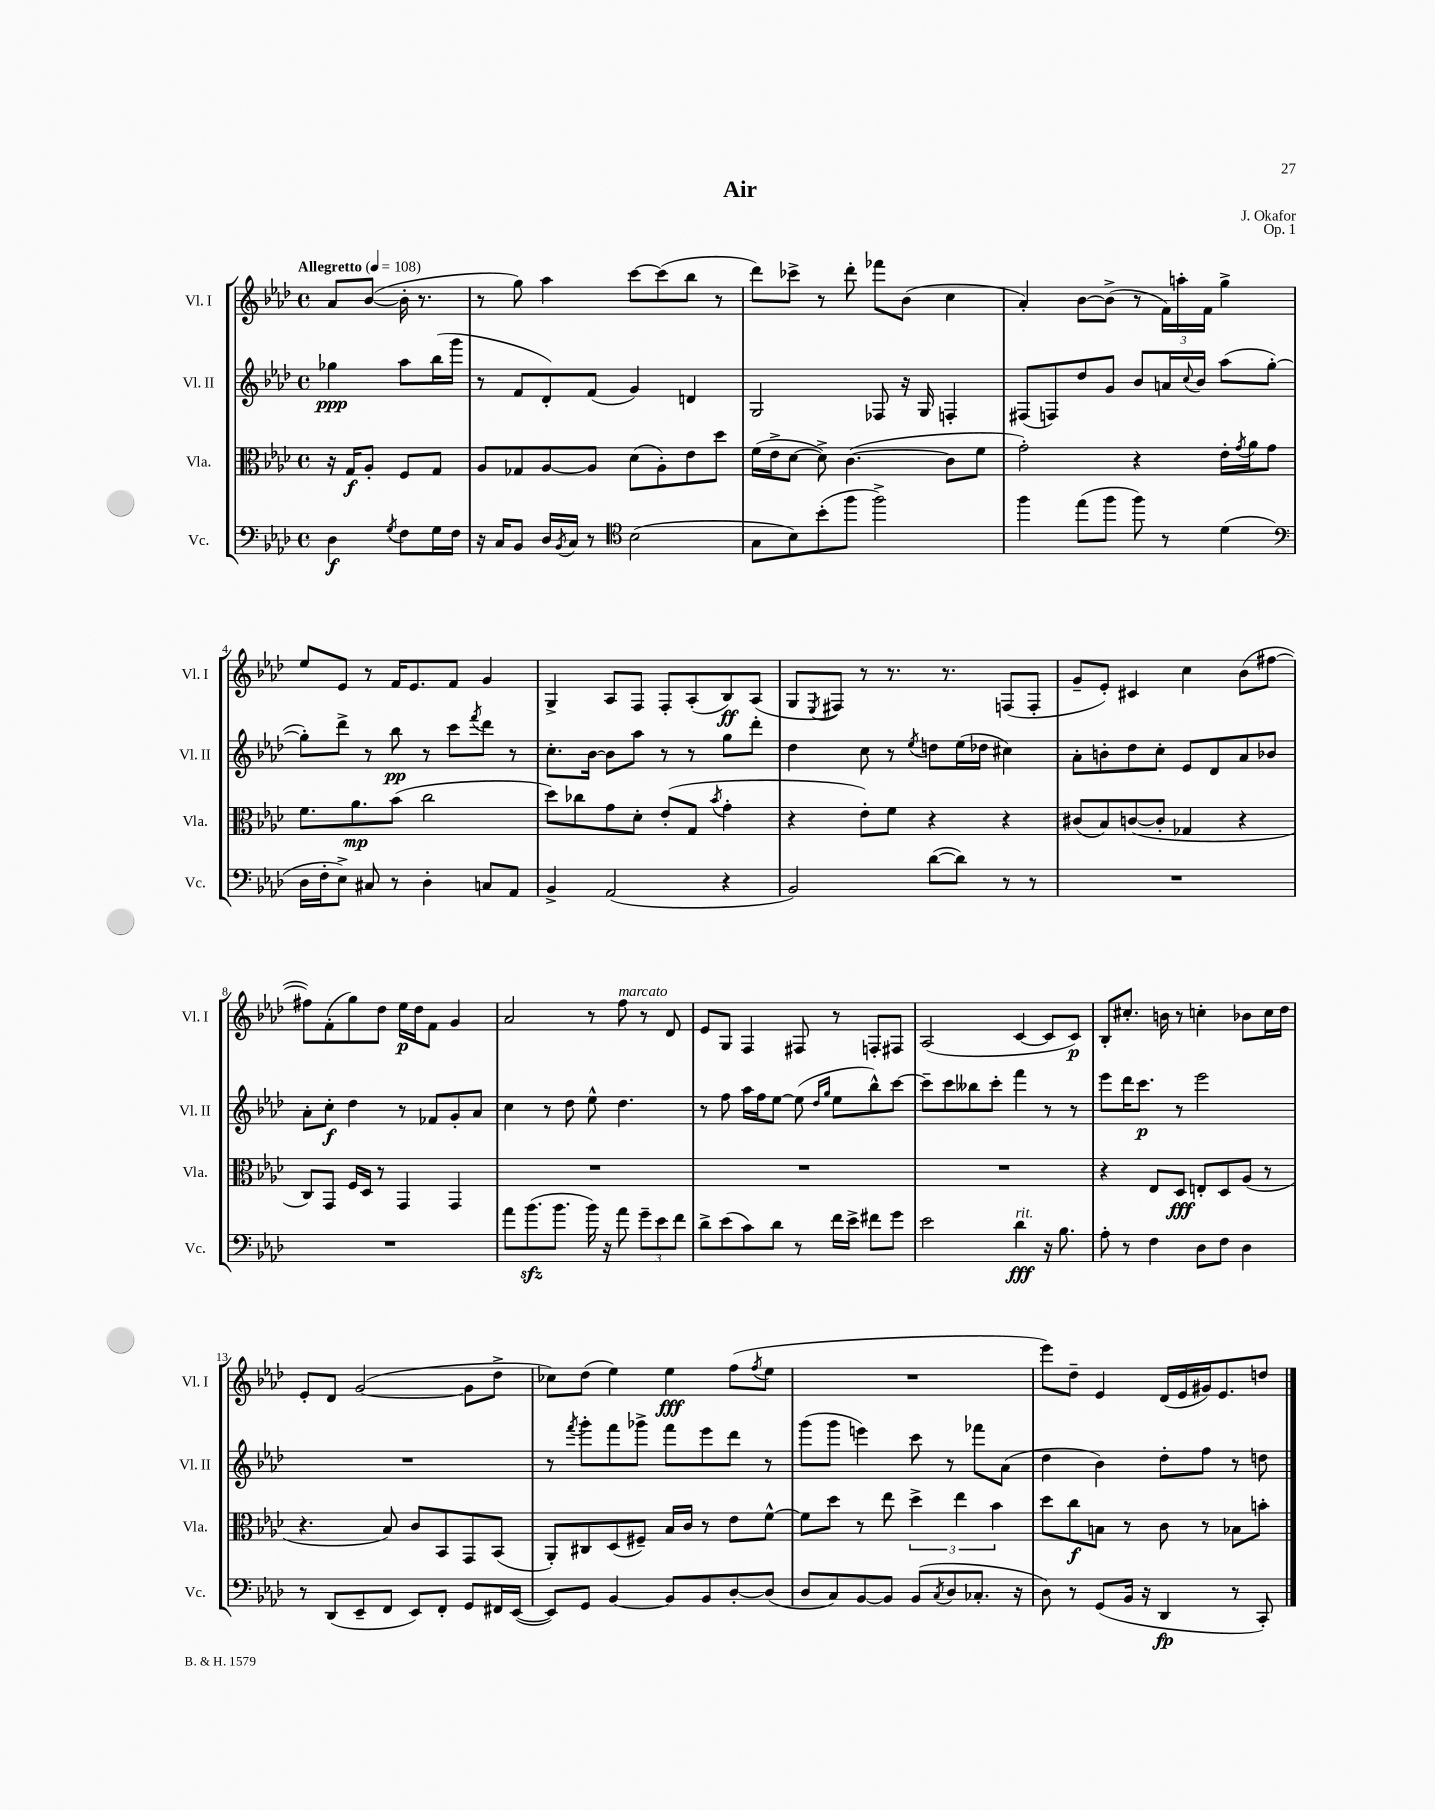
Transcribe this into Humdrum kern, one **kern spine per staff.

**kern	**kern	**kern	**kern
*staff4	*staff3	*staff2	*staff1
*clefF4	*clefC3	*clefG2	*clefG2
*k[b-e-a-d-]	*k[b-e-a-d-]	*k[b-e-a-d-]	*k[b-e-a-d-]
*M4/4	*M4/4	*M4/4	*M4/4
*met(c)	*met(c)	*met(c)	*met(c)
*MM108	*MM108	*MM108	*MM108
4D-	16r	4gg-	8a-
.	16G	.	.
.	8A-'	.	([8b-
8qG	.	.	.
8F	8F	8aa-	16b-']
.	.	.	8.r
16G	8G	(16bb-	.
16F	.	16ggg	.
=	=	=	=
16r	8A-	8r	8r
16C	.	.	.
8BB-	8G-	8f	8gg)
16D-	[8A-	8d-')	4aa-
8qBB-	.	.	.
16C	.	.	.
8r	8A-]	(8f	.
*clefC4	*	*	*
(2B-	(8d-	4g)	[8ccc
.	8A-')	.	(8ccc]
.	8e-	4d	8bb-
.	8dd-	.	8r
=	=	=	=
8G	(16f	2G	8ddd-)
.	16e-^	.	.
8B-)	[8d-	.	8ccc-^
(8b-'	8d-^])	.	8r
8ff	([4.c	.	8ddd-'
2ff^)	.	8F-	8fff-
.	.	16r	(8b-
.	.	16G	.
.	8c]	4F'	4cc
.	8f	.	.
=	=	=	=
4ff	2g')	(8F#	4a-')
.	.	8F)	.
(8ee-	.	8dd-	[8b-
8ff	.	8g	(8b-^]
8ff)	4r	8b-	8r
8r	.	16a	24f)
.	.	.	24aa'
.	.	8qqcc	.
.	.	16b-	.
.	.	.	24f
(4d-	16e-'	(8aa-	4gg^
.	8qg	.	.
.	16a-	.	.
.	8g	[8gg'	.
=	=	=	=
*clefF4	*	*	*
16D-	8.f	8gg'])	8ee-
16F'	.	.	.
8E-^)	.	8ddd-^	8e-
.	8.a-	.	.
8C#	.	8r	8r
8r	(8b-	8bb-	16f
.	.	.	8.e-
4D-'	2cc	8r	.
.	.	8ccc	8f
.	.	8qfff	.
8C	.	8ddd-	4g
8AA-	.	8r	.
=	=	=	=
4BB-^	8dd-)	8.cc'	4G^
.	8cc-	.	.
.	.	[16b-	.
(2AA-	8g	8b-]	8A-
.	8d-'	8aa-	8F
.	(8e-'	8r	8F'
.	8G	8r	(8A-'
.	8qb-	.	.
4r	4g'	8gg	8B-)
.	.	8ddd-'	(8A-
=	=	=	=
2BB-)	4r	4dd-	8G
.	.	.	8qE-
.	.	.	8F#)
.	8e-')	8cc	8r
.	8f	8r	8.r
.	.	8qee-	.
([8d-	4r	8dd	.
.	.	.	8.r
8d-])	.	(16ee-	.
.	.	16dd-	.
8r	4r	4cc#)	(8F
8r	.	.	8F'
=	=	=	=
1r	(8c#	8a-'	8g~
.	8B-)	8b'	8e-')
.	([8c	8dd-	4c#
.	8c']	8cc'	.
.	4G-	8e-	4cc
.	.	8d-	.
.	4r	8a-	(8b-
.	.	8b-	[8ff#
=	=	=	=
1r	8C)	8a-'	8ff#])
.	8GG	8cc'	(8f'
.	16F	4dd-	8gg)
.	16D-	.	.
.	8r	.	8dd-
.	4GG	8r	16ee-
.	.	.	16dd-
.	.	8f-	8f
.	4GG	8g'	4g
.	.	8a-	.
=	=	=	=
8a-	1r	4cc	2a-
(8.b-	.	.	.
.	.	8r	.
8.b-	.	.	.
.	.	8dd-	.
16b-)	.	8ee-^^	8r
16r	.	.	.
8a-	.	4.dd-	8ff
12g~	.	.	8r
12e-	.	.	.
.	.	.	8d-
12f	.	.	.
=	=	=	=
8d-^	1r	8r	8e-
(8e-	.	8ff	8G
8c)	.	16aa-	4F
.	.	16ff	.
8d-	.	[8ee-	.
8r	.	(8ee-]	8F#
.	.	16qqdd-	.
.	.	16qqgg	.
16f	.	8ee-	8r
16e-^	.	.	.
8f#	.	8bb-^^)	8F'
8g	.	[8ccc	8F#
=	=	=	=
2e-	1r	8ccc~]	(2A-
.	.	8ccc	.
.	.	8bb--	.
.	.	8ccc'	.
4d-	.	4fff	[4c
16r	.	8r	8c]
8.B-	.	.	.
.	.	8r	8c)
=	=	=	=
8A-'	4r	8eee-	8B-'
8r	.	16ddd-	8.cc#'
.	.	8.ccc	.
4F	8E-	.	.
.	.	.	16b
.	8D-	8r	8r
8D-	8E'	2eee-	4cc'
8F	8D-	.	.
4D-	(8A-	.	8b-
.	8r	.	16cc
.	.	.	16dd-
=	=	=	=
8r	4.r	1r	8e-'
(8DD-	.	.	8d-
8EE-~	.	.	([2g
8FF	8B-)	.	.
8EE-)	8c	.	.
8FF'	8BB-	.	.
8GG	8GG	.	8g]
16FF#	(8BB-	.	8dd-^
([16EE-	.	.	.
=	=	=	=
8EE-])	8AA-')	8r	8cc-)
.	.	8qfff	.
8GG	8C#	8ggg'	(8dd-
[4BB-	(8D-	8fff	4ee-)
.	8F#~)	8ggg-^	.
8BB-]	16B-	8fff	4ee-
.	16c	.	.
8BB-	8r	8eee-	.
[8D-'	8e-	8ddd-	(8ff
.	.	.	8qff
(8D-]	[8f^^	8r	8ee-
=	=	=	=
8D-	8f]	(8ggg	1r
8C)	8dd-	8ggg	.
[8BB-	8r	4eee)	.
8BB-]	8ee-	.	.
(8BB-	6dd-^	8ccc	.
8qC	.	.	.
8D-	.	8r	.
.	6ee-	.	.
8.C-'	.	8fff-	.
.	6b-	.	.
.	.	(8a-	.
16r	.	.	.
=	=	=	=
8D-)	8dd-	4dd-	8eee-)
8r	8cc	.	8dd-~
(8GG	8B	4b-)	4e-
16BB-	8r	.	.
16r	.	.	.
4DD-	8c	8dd-'	(16d-
.	.	.	16e-
.	8r	8ff	16g#)
.	.	.	8.e-
8r	8B-	8r	.
8CC')	8b'	8dd	8dd
==	==	==	==
*-	*-	*-	*-
